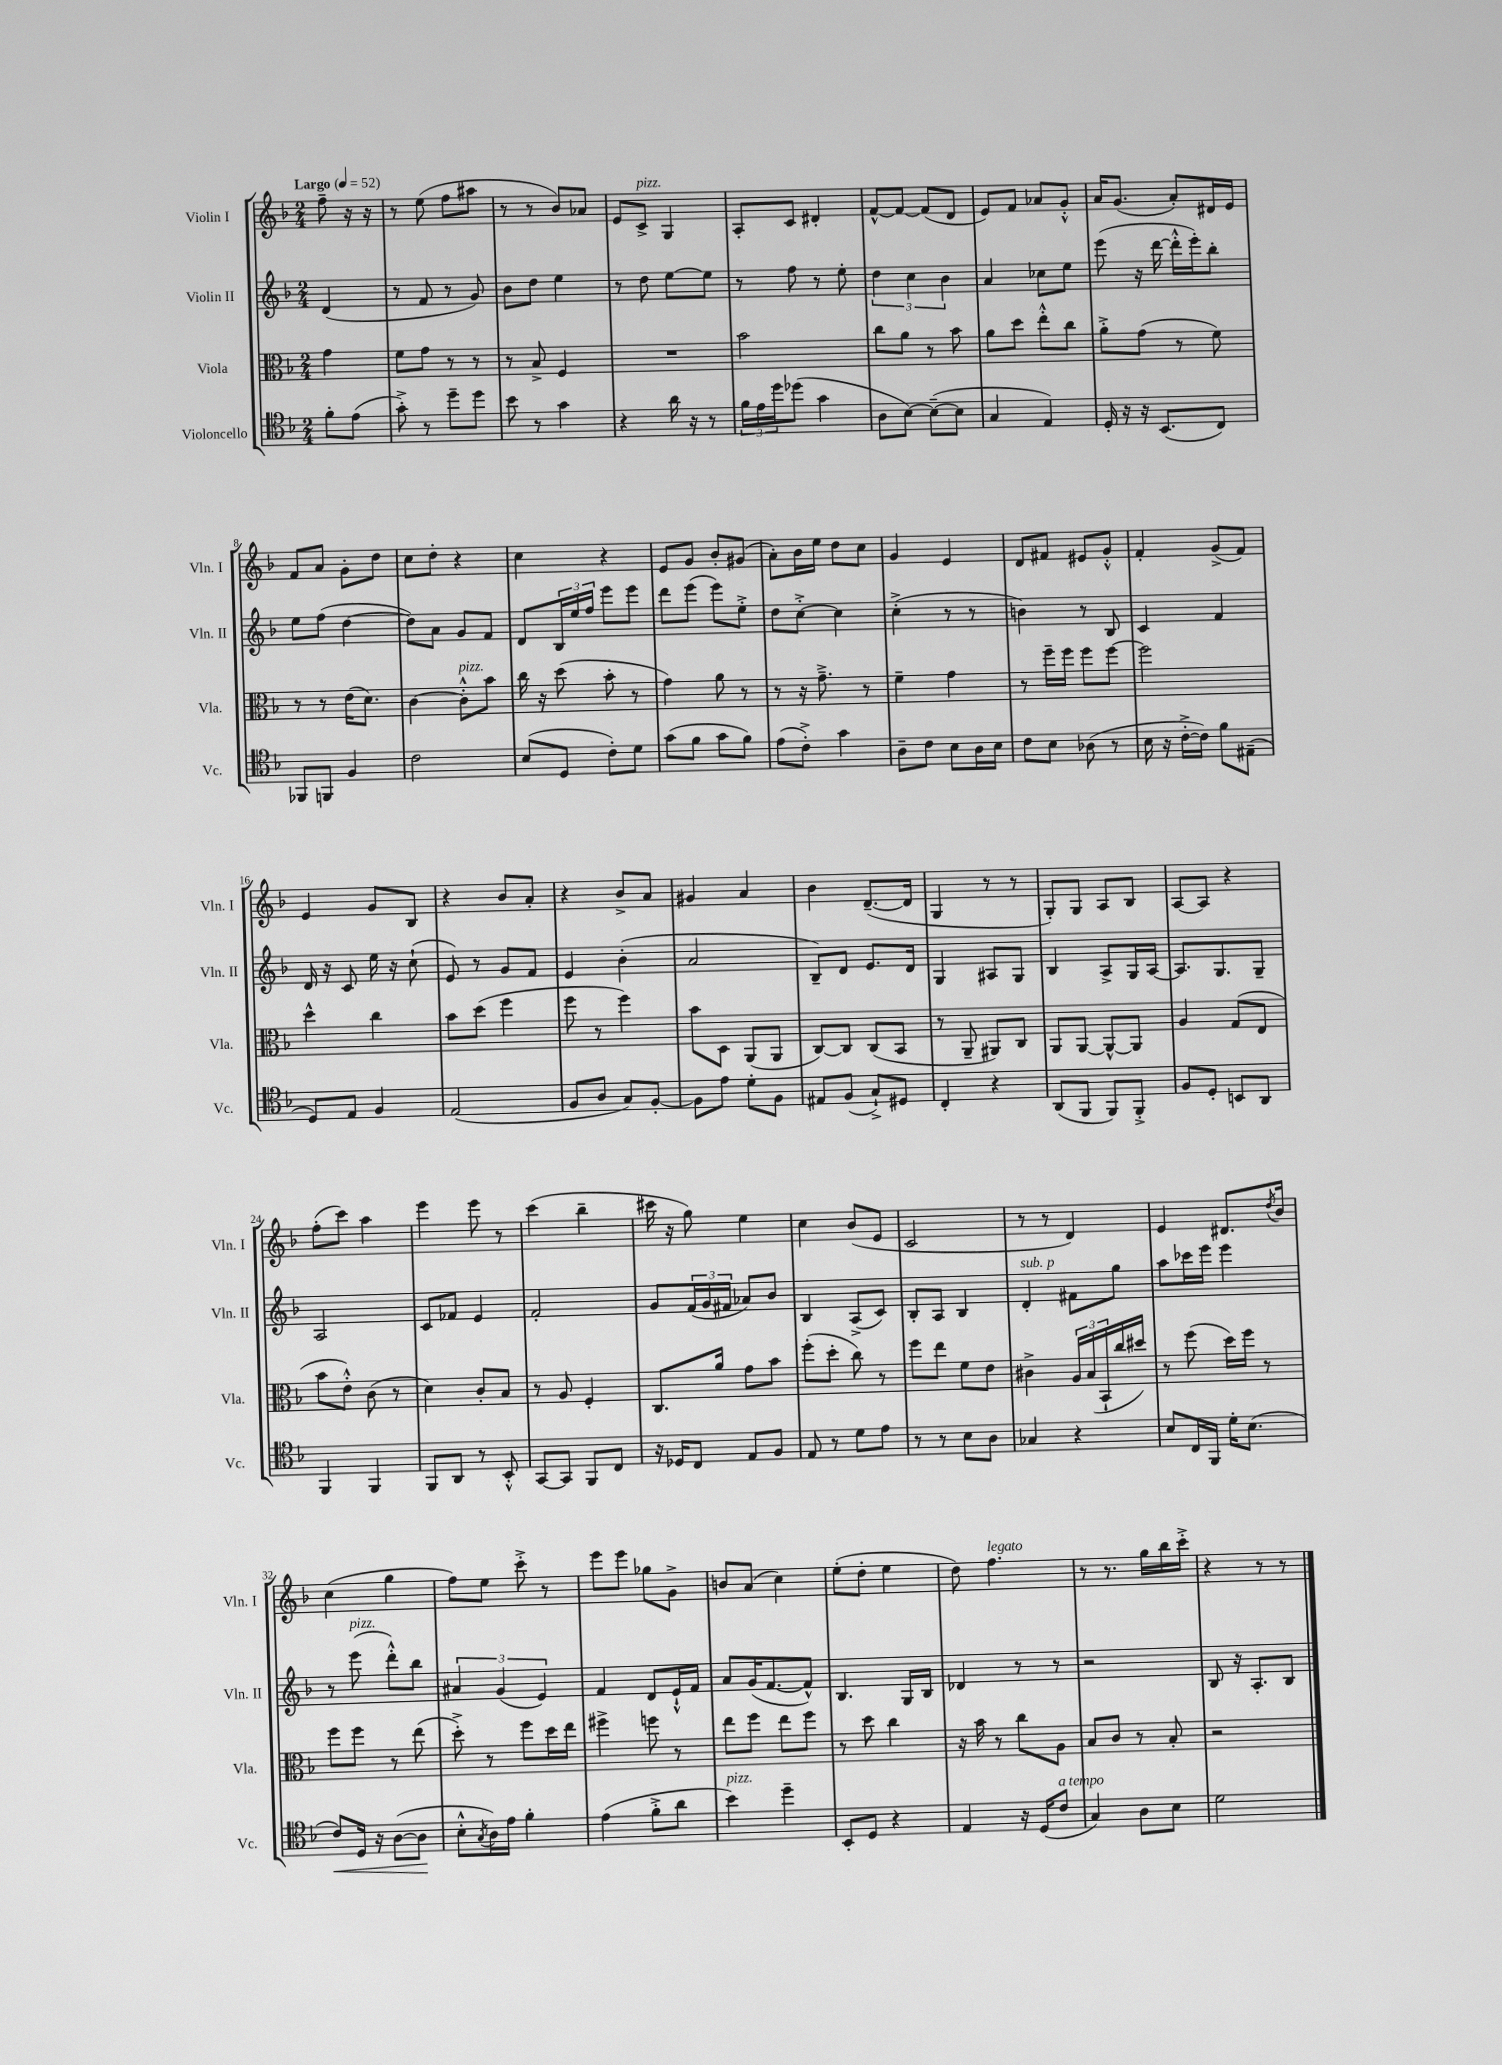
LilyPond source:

<<
\new StaffGroup <<
\new Staff = "s0" \with { instrumentName = "Violin I" shortInstrumentName = "Vln. I" } {
    \clef treble \key f \major \numericTimeSignature \time 2/4 \partial 4 \tempo "Largo" 4 = 52
    f''8-- r16 r16 |
    r8 e''8( f''8 ais''8 |
    r8 r8 bes'8) aes'8 |
    e'8 c'8->^\markup { \italic "pizz." } g4 |
    a8-. c'8 dis'4-. |
    f'8~-^ f'8~ f'8( d'8 |
    e'8) f'8 aes'8 g'8-.-^ |
    a'16 g'8.( a'8-.) dis'16 e'16 |
    f'8 a'8 g'8-. d''8 |
    c''8 d''8-. r4 |
    c''4 r4 |
    e'8 g'8 bes'8-. gis'8( |
    a'8-.) bes'16 e''16 d''8 c''8 |
    g'4 e'4 |
    d'8 fis'8 eis'8 g'8-.-^ |
    f'4-. g'8->( f'8) |
    e'4 g'8 bes8 |
    r4 bes'8 a'8-. |
    r4 bes'8-> a'8 |
    gis'4 a'4 |
    bes'4 d'8.~--( d'16 |
    g4 r8 r8 |
    g8-.) g8 a8 bes8 |
    a8~ a8 r4 |
    f''8-.( c'''8) a''4 |
    e'''4 e'''8 r8 |
    c'''4( bes''4-- |
    cis'''16 r16 g''8) e''4 |
    c''4 bes'8( e'8 |
    c'2 |
    r8 r8 d'4) |
    e'4 dis'8. \acciaccatura { d''8 } bes'16 |
    c''4( g''4 |
    f''8) e''8 c'''8-.-> r8 |
    e'''8 e'''8 ges''8 g'8-> |
    b'8 a'8( c''4) |
    e''8-.( d''8-. e''4 |
    d''8) f''4.^\markup { \italic "legato" } |
    r8 r8. g''16 bes''16 c'''16-.-> |
    r4 r8 r8 \bar "|." |
}
\new Staff = "s1" \with { instrumentName = "Violin II" shortInstrumentName = "Vln. II" } {
    \clef treble \key f \major \numericTimeSignature \time 2/4 \partial 4
    d'4( |
    r8 f'8 r8 g'8) |
    bes'8 d''8 e''4 |
    r8 d''8 e''8~ e''8 |
    r8 f''8 r8 e''8-. |
    \tuplet 3/2 { d''4 c''4 bes'4 } |
    a'4 ces''8 e''8 |
    e'''8( r16 d'''16~ d'''16-.-^ e'''16-.) bes''8-. |
    e''8 f''8( d''4~ |
    d''8) a'8 g'8 f'8 |
    d'8 \tuplet 3/2 { bes16 e''16 f''16 } e'''8 e'''8 |
    d'''8 e'''8( e'''8) e''8-.-> |
    d''8 c''8~-.-> c''4 |
    c''4-.->( r8 r8 |
    b'4) r8 bes8 |
    c'4 f'4 |
    d'16 r16 c'8 e''16 r16 c''8-!( |
    e'8) r8 g'8 f'8 |
    e'4 bes'4-.( |
    a'2 |
    bes8--) d'8 e'8. d'16 |
    g4 ais8 g8 |
    bes4 a8-> g16 a16~ |
    a8. g8. g8-- |
    a2 |
    c'8 fes'8 e'4 |
    f'2-. |
    g'8 \tuplet 3/2 { f'16( g'16 fis'16 } aes'8) bes'8 |
    bes4 a8->( c'8) |
    bes8-. a8 bes4 |
    d'4-.^\markup { \italic "sub. p" } fis'8 g''8 |
    a''8 ces'''16 e'''16 e'''4 |
    r8 e'''8^\markup { \italic "pizz." }( d'''8-.-^) bes''8 |
    \tuplet 3/2 { ais'4 g'4( e'4) } |
    f'4 d'8 e'16-!-^ f'16 |
    a'8 g'16( f'8.~ f'8-^) |
    bes4. g16 bes16 |
    des'4 r8 r8 |
    r2 |
    bes8 r16 a8.-. bes8 \bar "|." |
}
\new Staff = "s2" \with { instrumentName = "Viola" shortInstrumentName = "Vla." } {
    \clef alto \key f \major \numericTimeSignature \time 2/4 \partial 4
    g'4 |
    f'8 g'8 r8 r8 |
    r8 bes8-> f4 |
    R2 |
    bes'2 |
    c''8 a'8 r8 bes'8 |
    a'8 d''8 e''8-.-^ c''8 |
    a'8-.-> g'8( r8 f'8) |
    r8 r8 e'16( d'8.) |
    c'4~ c'8-.-^^\markup { \italic "pizz." } bes'8 |
    c''16 r16 d''8( bes'8-. r8 |
    g'4) a'8 r8 |
    r8 r16 g'8.---> r8 |
    f'4-- g'4 |
    r8 f''16-- f''16 f''8 f''8~ |
    f''2 |
    d''4-^ c''4 |
    bes'8 d''8( f''4 |
    f''8 r8 f''4) |
    bes'8 d8 a,8( a,8 |
    c8~) c8 c8( bes,8 |
    r8 a,8-- ais,8) c8 |
    a,8 a,8~ a,8~-^ a,8 |
    a4 g8( e8 |
    bes'8 e'8-.-^) c'8( r8 |
    d'4) c'8-. bes8 |
    r8 a8 f4-. |
    c8. a'16 g'8 bes'8 |
    f''8-.( d''8-. c''8) r8 |
    f''8 e''8 f'8 e'8 |
    cis'4-> \tuplet 3/2 { a16 bes16( bes,16-! } c''16 dis''16) |
    r8 f''8( d''16) f''16 r8 |
    f''8 f''8 r8 e''8( |
    d''8-.->) r8 f''8 d''16 e''16 |
    fis''4-> f''8 r8 |
    e''8 f''8 e''8 f''8 |
    r8 d''8 c''4 |
    r16 bes'16 r8 c''8 a8 |
    bes8 c'8 r8 bes8-. |
    r2 \bar "|." |
}
\new Staff = "s3" \with { instrumentName = "Violoncello" shortInstrumentName = "Vc." } {
    \clef tenor \key f \major \numericTimeSignature \time 2/4 \partial 4
    f'8-. e'8( |
    g'8-.->) r8 d''8-- d''8 |
    bes'8 r8 g'4 |
    r4 a'16 r16 r8 |
    \tuplet 3/2 { f'16 e'16 d''16 } des''8( g'4 |
    a8 bes8~) bes8~--( bes8 |
    g4 e4) |
    d16-. r16 r16 bes,8.( c8) |
    fes,8 f,8 f4 |
    c'2 |
    bes8( d8 c'8-.) d'8 |
    g'8( f'8 g'8 f'8) |
    e'8( c'8-.->) g'4 |
    a8-- c'8 bes8 a16 bes16 |
    c'8 bes8 aes8( r8 |
    bes16 r16 c'16~-.-> c'16) f'8 eis8--( |
    d8) e8 f4 |
    e2( |
    f8 a8 g8) f8~-. |
    f8 e'8 d'8-. f8 |
    eis8 f8( g8-!->) dis8 |
    c4-. r4 |
    a,8( f,8 f,8) f,8-.-> |
    f8 d8-. b,8 a,8 |
    f,4 f,4 |
    f,8 a,8 r8 bes,8-.-^ |
    g,8~ g,8 f,8 c8 |
    r16 des16 c8 e8 f8 |
    e8 r8 d'8 e'8 |
    r8 r8 bes8 a8 |
    ges4 r4 |
    bes8 c16 f,16 d'16-. bes8.( |
    c'8\<) d16 r16 a8~( a8\! |
    bes8-.-^ \acciaccatura { g8 } a16) e'16 f'4-. |
    e'4( f'8-.-> a'8 |
    bes'4^\markup { \italic "pizz." }) d''4-- |
    bes,8-. d8 r4 |
    e4 r16 d16( c'8^\markup { \italic "a tempo" } |
    g4) a8 bes8 |
    d'2 \bar "|." |
}
>>
>>
